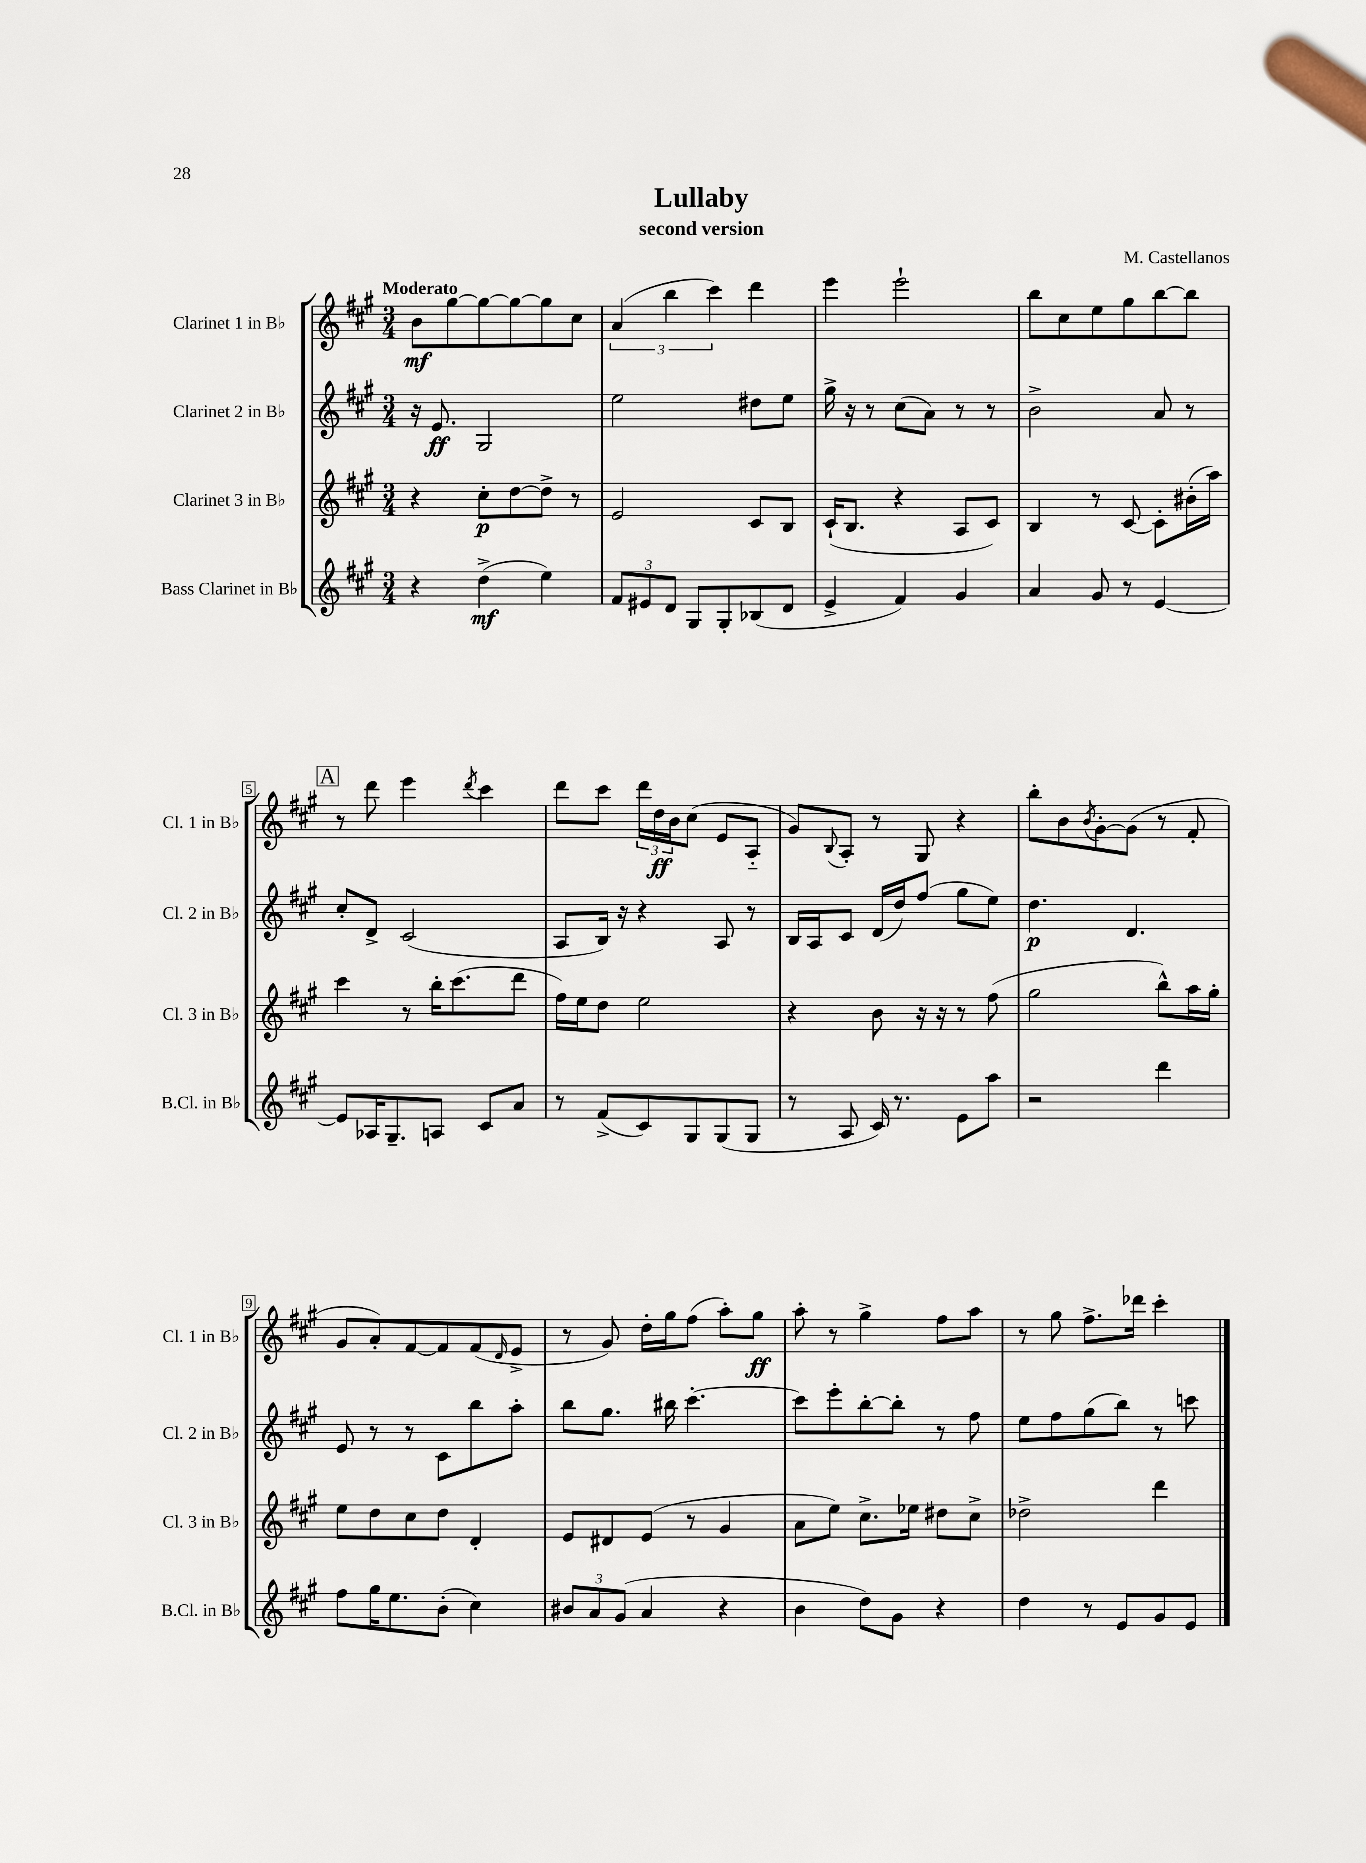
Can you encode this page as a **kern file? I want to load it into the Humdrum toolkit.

**kern	**kern	**kern	**kern
*staff4	*staff3	*staff2	*staff1
*clefG2	*clefG2	*clefG2	*clefG2
*k[f#c#g#]	*k[f#c#g#]	*k[f#c#g#]	*k[f#c#g#]
*M3/4	*M3/4	*M3/4	*M3/4
4r	4r	16r	8b
.	.	8.e	.
.	.	.	[8gg#
(4dd^	8cc#'	2G#	8gg#_
.	[8dd	.	8gg#_
4ee)	8dd^]	.	8gg#]
.	8r	.	8cc#
=	=	=	=
12f#	2e	2ee	(6a
12e#	.	.	.
12d	.	.	6bb
8G#	.	.	.
.	.	.	6ccc#)
8G#'	.	.	.
(8B-	8c#	8dd#	4ddd
8d	8B	8ee	.
=	=	=	=
4e^	(16c#`	16gg#^	4eee
.	8.B	16r	.
.	.	8r	.
4f#)	4r	(8cc#	2eee`
.	.	8a)	.
4g#	8A	8r	.
.	8c#)	8r	.
=	=	=	=
4a	4B	2b^	8bb
.	.	.	8cc#
8g#	8r	.	8ee
8r	[8c#	.	8gg#
[4e	8c#']	8a	[8bb
.	(16b#'	8r	8bb]
.	16aa)	.	.
=	=	=	=
8e]	4ccc#	8cc#'	8r
16A-	.	8d^	8ddd
8.G#~	.	.	.
.	8r	(2c#	4eee
8A	16bb'	.	.
.	(8.ccc#	.	.
.	.	.	8qddd
8c#	.	.	4ccc#
8a	8ddd	.	.
=	=	=	=
8r	16ff#)	8A	8ddd
.	16ee	.	.
(8f#^	8dd	16B)	8ccc#
.	.	16r	.
8c#)	2ee	4r	24ddd
.	.	.	24dd
.	.	.	24b
8G#	.	.	(8cc#
(8G#	.	8A	8e
8G#	.	8r	8A'~
=	=	=	=
8r	4r	16B	8g#)
.	.	16A	.
.	.	.	8qqB
8A	.	8c#	8A'
16c#)	8b	(16d	8r
8.r	.	16dd)	.
.	16r	(8ff#	8G#
.	16r	.	.
8e	8r	8gg#	4r
8aa	(8ff#	8ee)	.
=	=	=	=
2r	2gg#	4.dd	8bb'
.	.	.	8b
.	.	.	8qb
.	.	.	[8g#'
.	.	4.d	(8g#]
4ddd	8bb^^)	.	8r
.	16aa	.	8f#'
.	16gg#'	.	.
=	=	=	=
8ff#	8ee	8e	8g#
16gg#	8dd	8r	8a')
8.ee	.	.	.
.	8cc#	8r	[8f#
(8b'	8dd	8c#	8f#]
4cc#)	4d'	8bb	(8f#
.	.	.	16qqd
.	.	8aa'	8e^
=	=	=	=
12b#	8e	8bb	8r
12a	.	.	.
.	8d#	8.gg#	8g#)
(12g#	.	.	.
4a	(8e	.	16dd'
.	.	16bb#	16gg#
.	8r	[4.ccc#'	(8ff#
4r	4g#	.	8aa')
.	.	.	8gg#
=	=	=	=
4b	8a	8ccc#]	8aa'
.	8ee)	8eee'	8r
8dd)	8.cc#^	[8bb'	4gg#^
8g#	.	8bb']	.
.	16ee-	.	.
4r	8dd#	8r	8ff#
.	8cc#^	8ff#	8aa
=	=	=	=
4dd	2dd-^	8ee	8r
.	.	8ff#	8gg#
8r	.	(8gg#	8.ff#^
8e	.	8bb)	.
.	.	.	16ddd-
8g#	4ddd	8r	4ccc#'
8e	.	8ccc	.
==	==	==	==
*-	*-	*-	*-
